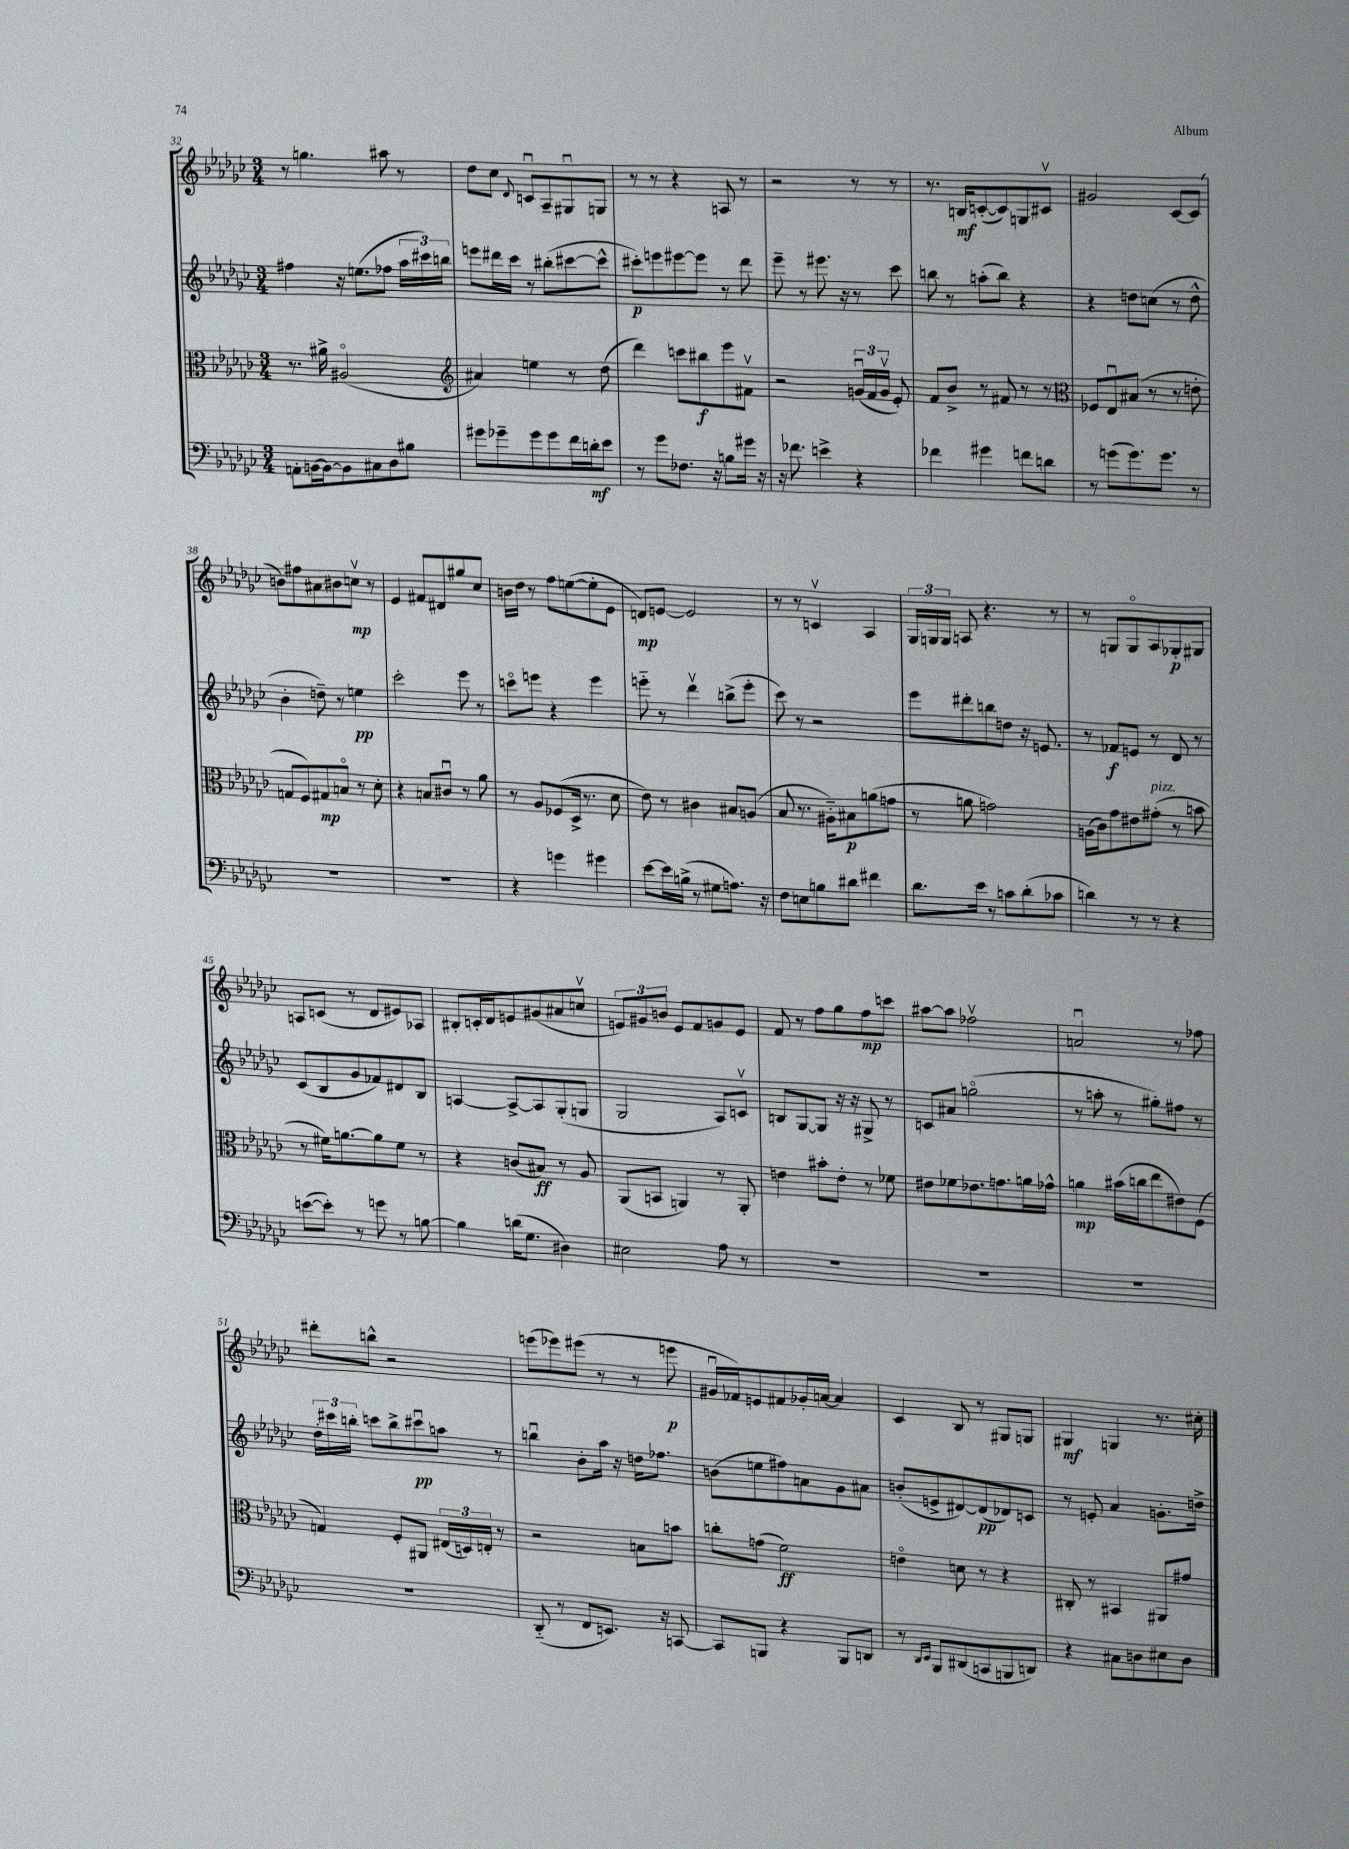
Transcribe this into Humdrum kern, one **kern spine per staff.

**kern	**kern	**kern	**kern
*staff4	*staff3	*staff2	*staff1
*clefF4	*clefC3	*clefG2	*clefG2
*k[b-e-a-d-g-c-]	*k[b-e-a-d-g-c-]	*k[b-e-a-d-g-c-]	*k[b-e-a-d-g-c-]
*M3/4	*M3/4	*M3/4	*M3/4
8AA'	8.r	4ff#	8r
[16BB	.	.	4.gg
16BB_	16a#^	.	.
8BB]	(2A#o	16r	.
.	.	(8.ee	.
8C#	.	.	.
8D-	.	8ff-	8aa#
8B#	.	24aa-	8r
.	.	24ccc#)	.
.	.	24bb	.
=	=	=	=
*	*clefG2	*	*
8g#	4a#)	8eee	8dd-
8g-~	.	16ddd#	8cc-
.	.	16ccc-	.
.	.	.	8qqd-
8g-	4ee	8r	8cu
8g-	.	(8bb#'	8A-~
16f	8r	[8ccc#	8G#u
16d'	.	.	.
8e-	(8dd-	8ccc#^^]	8G
=	=	=	=
8r	4ddd-)	8ccc#')	8r
8g-	.	8eee	8r
8.F-	8ccc	[8eee#	4r
.	8bb#	8eee#]	.
16r	.	.	.
8B	8eee-	8r	8A
16g#	8f#v	8ddd-	8r
16r	.	.	.
=	=	=	=
16r	2r	8eee-~	2r
8.f-	.	.	.
.	.	8r	.
4e^	.	8.eee#	.
.	.	16r	.
4r	(24gu	8r	8r
.	24f	.	.
.	24gv	.	.
.	8e-')	8ccc-	8r
=	=	=	=
4f-	8f	8bb	8.r
.	8b-^	8r	.
.	.	.	16B
4g#	8r	(8aa'	([8c'
.	8f#	8bb)	8c])
8f	8r	4r	8G
8d	8r	.	8c#v
=	=	=	=
*	*clefC3	*	*
8r	8F-	4r	2g#
(8g	8E-u	.	.
8.g)	(8B#	8dd	.
.	8r	(8cc	.
8.g	.	.	.
.	8r	8r	[8c-
8r	8e'	8dd^^	(8c-]
=	=	=	=
2.r	8G	4b-'	8b)
.	8F)	.	8ff#
.	8G#	8dd~)	8a#
.	8Bo	8r	8b#
.	8r	4ee	8ccv
.	8d-'	.	8r
=	=	=	=
2.r	4r	2ccc-'	4e-
.	8B	.	8f#
.	8c#u	.	8d#
.	8r	8eee-	8gg#
.	8a-	8r	8cc-
=	=	=	=
4r	8r	8ccco	16b
.	.	.	16dd-
.	8A-	8eee	8r
4g	(8F-	4r	8ff
.	16D-^	.	([8ee
.	8.r	.	.
4g#	.	4eee	8ee']
.	8d-	.	8e-
=	=	=	=
[8e-	8e-)	8eee'~	8d)
16e-]	8r	8r	[8e
(16B^	.	.	.
8r	4c#	4ddd-v	2e]
8G#	.	.	.
8.A)	8B#	(8bb^	.
.	(8A	8eee'	.
16r	.	.	.
=	=	=	=
8F	8B-	8ccc-)	8r
8E	8.r	8r	8r
8B	.	2r	4cv
.	16A#'~)	.	.
8d#	8B#	.	.
4f#	(8a	.	4A-
.	8g	.	.
=	=	=	=
8.d-	8r	8eee-	24G-
.	.	.	24G
.	.	.	24G
.	8a	8ddd#'	8A
16e-	.	.	.
8r	2g)	8bb	4.r
8c	.	8dd	.
(8d-'	.	16r	.
.	.	8.e	.
8c-	.	.	8r
=	=	=	=
4d)	(16A	8r	8r
.	16c-)	.	.
.	8g-	8f-	8G
8r	8e#	8e	8Go
8r	(8g#'	8r	8A-
4r	8r	8d-	8G-'
.	8b	8r	8G#
=	=	=	=
([8e	8r	(8c-	8A
8e'])	16f#)	8B-	(8c
.	[8.a	.	.
8r	.	8g-	8r
8g	8a]	8f-)	8d-
8r	8f#	8d#	8e#)
[8B	8r	8B-	8A-
=	=	=	=
4B]	4r	[4A	8B#'
.	.	.	16c'
.	.	.	16d-
(16d	(8c	8A^_	8e
8.G-	.	.	.
.	8B#)	8A]	(8g#
4D#)	8r	(8G-'	8a#
.	8A-	8G	8ccv
=	=	=	=
2E#	(8AA-	2G-	12e)
.	.	.	12g#
.	8BB	.	.
.	.	.	12b
.	4AA)	.	8e
.	.	.	8f
8A-	8r	8A-)	8g
8r	8AA'	8cv	8e
=	=	=	=
2.r	4e	8B	8f
.	.	[8G-	8r
.	8b#'	8G-]	8ff
.	8e'	16r	8gg-
.	.	16r	.
.	8r	8G#^	8ff
.	8f-	8r	8ccc
=	=	=	=
2.r	8e#	8c	[8aa#
.	8f-	8a#	8aa#]
.	8.e-	(2ggo	2ff-v
.	8.g	.	.
.	16a	.	.
.	16g-^^	.	.
=	=	=	=
2.r	4a	8r	2au
.	.	8aa'	.
.	(16b#	8r	.
.	16cc	.	.
.	8ee-	8gg#')	.
.	8e#)	8ff#	8r
.	(8F	8r	8ff-
=	=	=	=
2.r	4G)	24dd-'	8ddd#'
.	.	24ccc#	.
.	.	24bb'	.
.	.	8ccc	8bb^^
.	8F'	8bb^	2r
.	8AA#	8ccc#u	.
.	(24E#	8aa	.
.	24D)	.	.
.	24E'	.	.
.	8r	8r	.
=	=	=	=
(8DD-'~	2r	4bbu	(8eee
8r	.	.	8eee-)
8FF	.	8b-'	(8eee#
8.EE)	.	16aa-	8r
.	.	16r	.
.	8B	16dd	8r
16r	.	8.ff-	.
[8CC	8b	.	8eee
=	=	=	=
8CC]	8cc'	(8b	16g#u
.	.	.	16f-)
8BBB	(8g	8ee	8e
4r	2f)	8ff#)	8f#
.	.	8a	16g-'
.	.	.	[16a
8BBB	.	8g-	4a]
8DD	.	8a#	.
=	=	=	=
8r	4eo	(8b'	4c-
16qqDD-	.	.	.
16qqEE-	.	.	.
8BBB-	.	8e^	.
(8DD#	8d	[8d#)	8B-
8CC	8r	(8d#]	8r
8BBB	4r	8d-)	8G#
8DD)	.	8c	8G
=	=	=	=
4r	8C#'	8r	4G#
.	8r	8e'	.
8C#	4BB#	4a-	4G
8D	.	.	.
8E#	8AA#	8.g'	8.r
8D	8g#	.	.
.	.	16dd^	16cc#'
==	==	==	==
*-	*-	*-	*-
